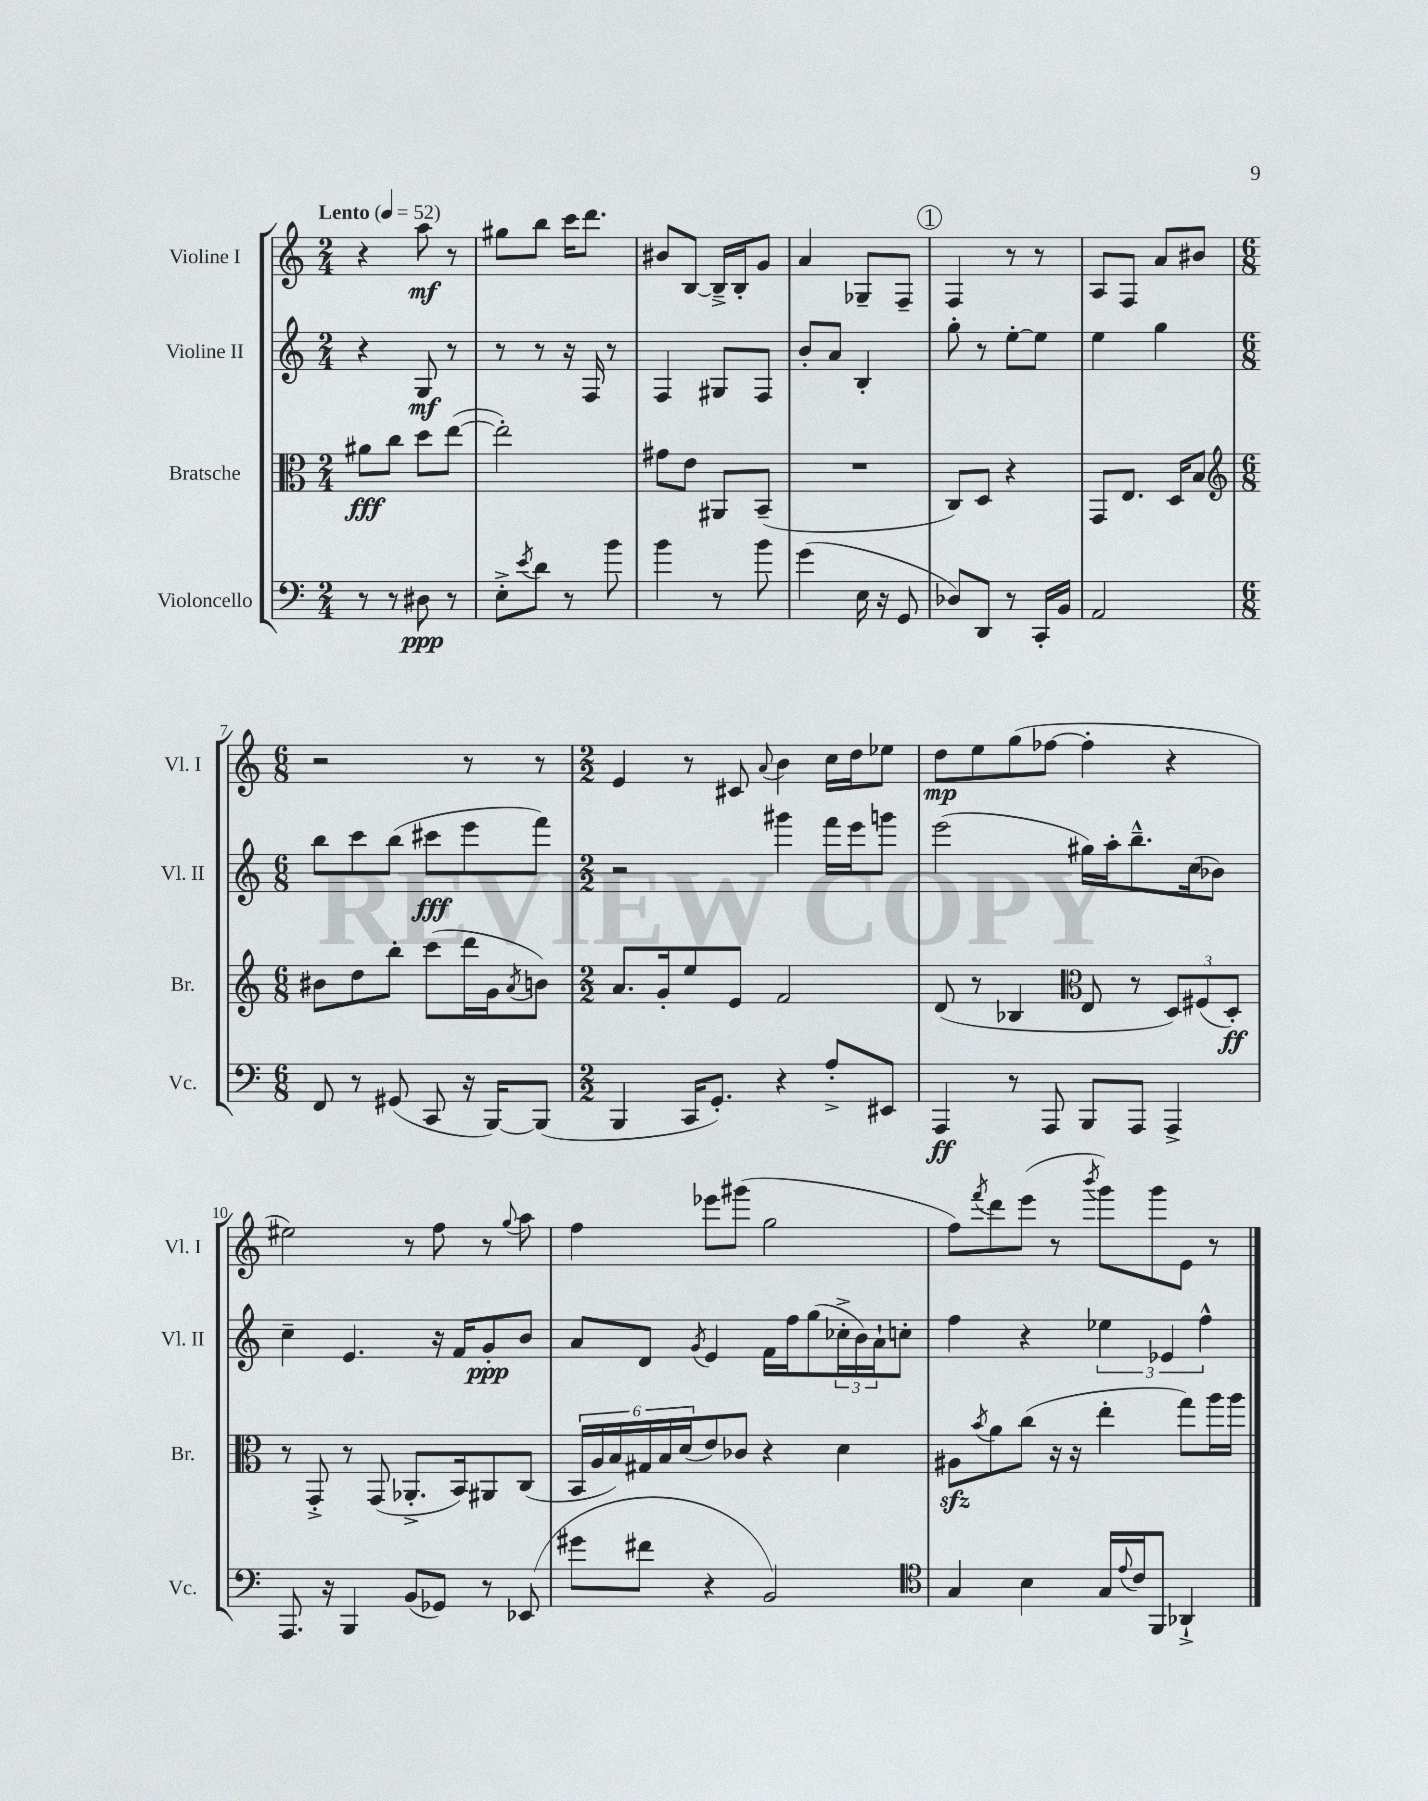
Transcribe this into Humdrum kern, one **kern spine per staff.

**kern	**dynam	**kern	**dynam	**kern	**dynam	**kern	**dynam
*part4	*part4	*part3	*part3	*part2	*part2	*part1	*part1
*staff4	*staff4	*staff3	*staff3	*staff2	*staff2	*staff1	*staff1
*I"Violoncello	*	*I"Bratsche	*	*I"Violine II	*	*I"Violine I	*
*I'Vc.	*	*I'Br.	*	*I'Vl. II	*	*I'Vl. I	*
*clefF4	*	*clefC3	*	*clefG2	*	*clefG2	*
*k[]	*	*k[]	*	*k[]	*	*k[]	*
*M2/4	*	*M2/4	*	*M2/4	*	*M2/4	*
*MM52	*	*MM52	*	*MM52	*	*MM52	*
=1	=1	=1	=1	=1	=1	=1	=1
!	!	!	!	!	!	!LO:TX:a:B:t=Lento	!
8r	.	8a#X\L	fff	4r	.	4r	.
8r	.	8cc\J	.	.	.	.	.
8D#X\	ppp	8dd\L	.	8G/	mf	8aa\	mf
8r	.	([8ee\J	.	8r	.	8r	.
=2	=2	=2	=2	=2	=2	=2	=2
8E'^\L	.	2ee'\])	.	8r	.	8gg#X\L	.
8qe/	.	.	.	.	.	.	.
8d\J	.	.	.	8r	.	8bb\J	.
8r	.	.	.	16r	.	16ccc\KL	.
.	.	.	.	16F/	.	8.ddd\J	.
8b\	.	.	.	8r	.	.	.
=3	=3	=3	=3	=3	=3	=3	=3
4b\	.	8g#X\L	.	4F/	.	8b#X/L	.
.	.	8e\J	.	.	.	[8B/J	.
8r	.	8AA#X/L	.	8G#X/L	.	16B~^/LL]	.
.	.	.	.	.	.	16B'/J	.
8b\	.	(8BB~/J	.	8F/J	.	8g/J	.
=4	=4	=4	=4	=4	=4	=4	=4
(4g\	.	2r	.	8b'/L	.	4a/	.
.	.	.	.	8a/J	.	.	.
16E\	.	.	.	4B'/	.	8G-X~/L	.
16r	.	.	.	.	.	.	.
8GG/	.	.	.	.	.	8F~/J	.
!!LO:REH:place=s1:t=1
=5	=5	=5	=5	=5	=5	=5	=5
8D-X/L)	.	8C/L)	.	8gg'\	.	4F/	.
8DD/J	.	8D/J	.	8r	.	.	.
8r	.	4r	.	[8ee'\L	.	8r	.
16CC'/LL	.	.	.	8ee\J]	.	8r	.
16BB/JJ	.	.	.	.	.	.	.
=6	=6	=6	=6	=6	=6	=6	=6
2AA/	.	8GG/L	.	4ee\	.	8A/L	.
.	.	8.E/J	.	.	.	8F/J	.
.	.	.	.	4gg\	.	8a/L	.
.	.	16D/KL	.	.	.	.	.
.	.	8B/J	.	.	.	8b#X/J	.
!!LO:LB:g=z
=7	=7	=7	=7	=7	=7	=7	=7
*	*	*clefG2	*	*	*	*	*
*M6/8	*	*M6/8	*	*M6/8	*	*M6/8	*
8FF/	.	8b#X\L	.	8bb\L	.	2r	.
8r	.	8dd\	.	8ccc\	.	.	.
(8GG#X/	.	8bb'\J	.	(8bb\J	.	.	.
8CC/	.	(8ccc\L	.	8ccc#X\L	fff	.	.
16r	.	16ddd\L	.	8eee\	.	8r	.
[16BBB/KL)	.	16g\J	.	.	.	.	.
.	.	8qa/	.	.	.	.	.
(8BBB/J]	.	8bn\J)	.	8fff\J)	.	8r	.
=8	=8	=8	=8	=8	=8	=8	=8
*M2/2	*	*M2/2	*	*M2/2	*	*M2/2	*
4BBB/	.	8.a/L	.	2r	.	4e/	.
.	.	16g'/k	.	.	.	.	.
16CC/KL	.	8ee/	.	.	.	8r	.
8.GG'/J)	.	.	.	.	.	.	.
.	.	8e/J	.	.	.	8c#X/	.
.	.	.	.	.	.	8qqa/	.
4r	.	2f/	.	4ggg#X\	.	4b\	.
8A'^/L	.	.	.	16fff\LL	.	16cc\LL	.
.	.	.	.	16eee\J	.	16dd\J	.
8EE#X/J	.	.	.	8gggn\J	.	8ee-X\J	.
=9	=9	=9	=9	=9	=9	=9	=9
4AAA/	ff	(8d/	.	(2eee\	.	8dd\L	mp
.	.	8r	.	.	.	8ee\	.
8r	.	4B-X/	.	.	.	(8gg\	.
8AAA/	.	.	.	.	.	[8ff-X\J	.
*	*	*clefC3	*	*	*	*	*
8BBB/L	.	8E/	.	16gg#X\LL)	.	4ff-'\]	.
.	.	.	.	16aa'\J	.	.	.
8AAA/J	.	8r	.	8.bb~^^\	.	.	.
4AAA^/	.	12D/L)	.	.	.	4r	.
.	.	.	.	(16cc\k	.	.	.
.	.	(12F#X/	.	.	.	.	.
.	.	.	.	8b-X\J)	.	.	.
.	.	12D'/J)	ff	.	.	.	.
!!LO:LB:g=z
=10	=10	=10	=10	=10	=10	=10	=10
8.AAA/	.	8r	.	4cc~\	.	2ee#X\)	.
.	.	8GG'^/	.	.	.	.	.
16r	.	.	.	.	.	.	.
4BBB/	.	8r	.	4.e/	.	.	.
.	.	(8GG/	.	.	.	.	.
(8BB/L	.	8.AA-X'^/L	.	.	.	8r	.
8GG-X/J)	.	.	.	16r	.	8ff\	.
.	.	16BB/k)	.	16f/KL	.	.	.
8r	.	8AA#X/	.	8g'/	ppp	8r	.
.	.	.	.	.	.	8qqgg/	.
(8EE-X/	.	(8C/J	.	8b/J	.	8aa\	.
=11	=11	=11	=11	=11	=11	=11	=11
8g#X\L	.	24BB/LL	.	8a/L	.	4ff\	.
.	.	24A/	.	.	.	.	.
.	.	24B/)	.	.	.	.	.
8f#X\J	.	24G#X/	.	8d/J	.	.	.
.	.	24B/	.	.	.	.	.
.	.	(24d/J	.	.	.	.	.
.	.	.	.	8qg/	.	.	.
4r	.	8e/)	.	4e/	.	8eee-X\L	.
.	.	8c-X/J	.	.	.	(8ggg#X\J	.
2BB/)	.	4r	.	16f\LL	.	2gg\	.
.	.	.	.	16ff\J	.	.	.
.	.	.	.	(8gg\	.	.	.
.	.	4d\	.	24cc-X'^\L	.	.	.
.	.	.	.	24b\)	.	.	.
.	.	.	.	24a`\J	.	.	.
.	.	.	.	8ccn'\J	.	.	.
=12	=12	=12	=12	=12	=12	=12	=12
*clefC4	*	*	*	*	*	*	*
4G/	.	8A#Xzz\L	.	4ff\	.	8ff\L)	.
.	.	8qb/	.	.	.	8qfff/	.
.	.	8a\	.	.	.	8ddd\	.
4B\	.	(8cc\J	.	4r	.	(8eee\J	.
.	.	16r	.	.	.	8r	.
.	.	16r	.	.	.	.	.
.	.	.	.	.	.	8qbbb/	.
16G/LL	.	4ee'\	.	6ee-X\	.	8ggg\L)	.
8qqe/	.	.	.	.	.	.	.
16c/J	.	.	.	.	.	.	.
8FF/J	.	.	.	.	.	8ggg\	.
.	.	.	.	6e-X/	.	.	.
4AA-X`^/	.	8gg\L)	.	.	.	8e\J	.
.	.	.	.	6ff^^\	.	.	.
.	.	16aa\L	.	.	.	8r	.
.	.	16aa\JJ	.	.	.	.	.
==	==	==	==	==	==	==	==
*-	*-	*-	*-	*-	*-	*-	*-
